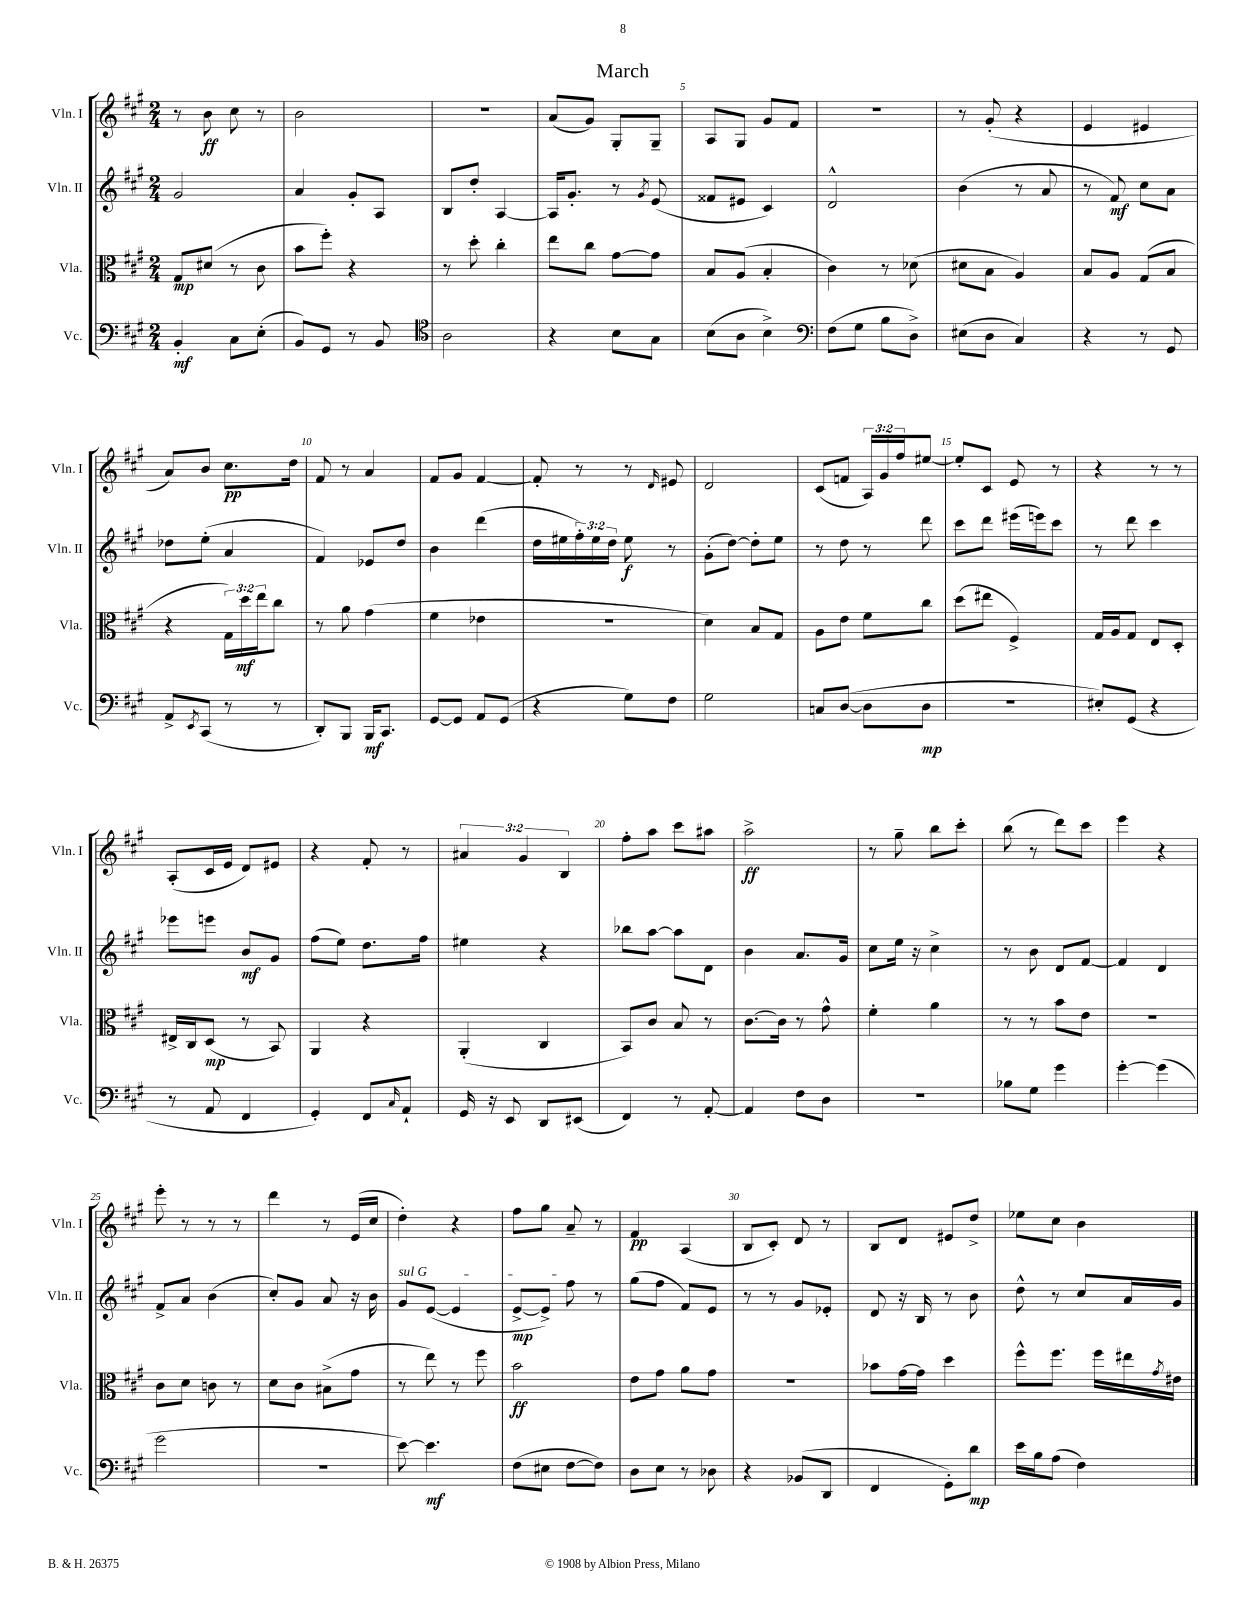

**kern	**kern	**kern	**kern
*staff4	*staff3	*staff2	*staff1
*clefF4	*clefC3	*clefG2	*clefG2
*k[f#c#g#]	*k[f#c#g#]	*k[f#c#g#]	*k[f#c#g#]
*M2/4	*M2/4	*M2/4	*M2/4
4BB'	8G#	2g#	8r
.	(8d#	.	8b
8C#	8r	.	8cc#
(8E'	8c#	.	8r
=	=	=	=
8BB)	8b	4a	2b
8GG#	8ff#')	.	.
8r	4r	8g#'	.
8BB	.	8A	.
=	=	=	=
*clefC4	*	*	*
2A	8r	8B	2r
.	8dd'	8dd'	.
.	4cc#'	[4A	.
=	=	=	=
4r	8ee	16A]	(8a
.	.	8.g#'	.
.	8cc#	.	8g#)
8B	[8g#	8r	8G#'
.	.	8qg#	.
8G#	8g#]	(8e	8G#~
=	=	=	=
(8B	8B	8f##	8A
8A	(8A	8e#	8G#
4B^)	4B'	4c#)	8g#
.	.	.	8f#
=	=	=	=
*clefF4	*	*	*
(8F#	4c#)	2d^^	2r
8G#	.	.	.
8B	8r	.	.
8D^)	(8d-	.	.
=	=	=	=
(8E#	8d#	(4b	8r
8D	8B	.	(8g#'
4C#)	4A)	8r	4r
.	.	8a	.
=	=	=	=
4r	8B	8r	4e
.	8A	8f#)	.
8r	(8G#	8cc#	4e#
8GG#	8B	8a	.
=	=	=	=
8AA^	4r	8dd-	8a)
8qEE	.	.	.
(8CC#	.	(8ee'	8b
8r	24G#)	4a	8.cc#
.	24dd	.	.
.	24ee	.	.
8r	8cc#	.	.
.	.	.	16dd
=	=	=	=
8DD')	8r	4f#)	8f#
8BBB	8a	.	8r
16BBB	(4g#	8e-	4a
8.CC#	.	.	.
.	.	8dd	.
=	=	=	=
[8GG#	4f#	4b	8f#
8GG#]	.	.	8g#
8AA	4e-	(4ddd	[4f#
(8GG#	.	.	.
=	=	=	=
4r	2r	16dd	8f#']
.	.	16ee#	.
.	.	24ff#')	8r
.	.	24ee#	.
.	.	24dd	.
8G#)	.	8ee#	8r
.	.	.	16qqd
8F#	.	8r	8e#
=	=	=	=
2G#	4d)	(8g#'	2d
.	.	[8dd)	.
.	8B	8dd']	.
.	8G#	8ee	.
=	=	=	=
8C	8A	8r	(8c#
([8D	8e	8dd	8f
8D]	8f#	8r	24A)
.	.	.	24g#
.	.	.	24ff#
8D	8cc#	8ddd	[8ee#
=	=	=	=
2r	(8dd	8ccc#	8ee#']
.	8ee#	8ddd	8c#
.	4F#^)	(16eee#	8e
.	.	16eee)	.
.	.	8ccc#	8r
=	=	=	=
8E#')	16G#	8r	4r
.	16A	.	.
(8GG#	8G#	8ddd	.
4r	8E	4ccc#	8r
.	8D'	.	8r
=	=	=	=
8r	16E#^	8eee-	(8A'
.	16C#	.	.
8AA	(8D	8eee	16c#
.	.	.	16e
4FF#	8r	8b	8d)
.	8BB)	8g#	8e#
=	=	=	=
4GG#')	4AA	(8ff#	4r
.	.	8ee)	.
8FF#	4r	8.dd	8f#'
16qqC#	.	.	.
8AA`	.	.	8r
.	.	16ff#	.
=	=	=	=
16GG#	(4AA'	4ee#	6a#
16r	.	.	.
8EE	.	.	.
.	.	.	6g#
8DD	4C#	4r	.
.	.	.	6B
(8EE#	.	.	.
=	=	=	=
4FF#)	8BB)	8bb-	8ff#'
.	8c#	[8aa	8aa
8r	8B	8aa]	8ccc#
[8AA'	8r	8d	8aa#
=	=	=	=
4AA]	[8.c#	4b	2aa^
.	16c#]	.	.
8F#	8r	8.a	.
8D	8g#^^	.	.
.	.	16g#	.
=	=	=	=
2r	4f#'	8cc#	8r
.	.	16ee	8gg#~
.	.	16r	.
.	4a	4cc#^	8bb
.	.	.	8ccc#'
=	=	=	=
8B-	8r	8r	(8bb
8G#	8r	8b	8r
4g#	8b	8d	8ddd)
.	8e	[8f#	8ccc#
=	=	=	=
[4g#'	2r	4f#]	4eee
(4g#]	.	4d	4r
=	=	=	=
2g#	8c#	8f#^	8eee'
.	8d	8a	8r
.	8c	(4b	8r
.	8r	.	8r
=	=	=	=
2r	8d	8cc#')	4ddd
.	8c#	8g#	.
.	(8B#^	8a	8r
.	8g#	16r	(16e
.	.	16b	16cc#
=	=	=	=
[8e)	8r	8g#	4dd')
4.e]	8ee)	([8e	.
.	8r	4e]	4r
.	8ff#	.	.
=	=	=	=
(8F#	2b	[8e^	8ff#
8E#	.	8e^])	8gg#
[8F#	.	8ff#	8a~
8F#])	.	8r	8r
=	=	=	=
8D	8e	(8gg#	4f#
8E	8g#	8ff#	.
8r	8a	8f#)	(4A
8D-	8g#	8e	.
=	=	=	=
4r	2r	8r	8B
.	.	8r	8c#')
(8BB-	.	8g#	8d
8DD	.	8e-'	8r
=	=	=	=
4FF#	8b-	8d	8B
.	[16g#	16r	8d
.	16g#]	16B	.
8GG#')	4dd	8r	8e#
8d	.	8b	8dd^
=	=	=	=
16e	8ff#^^	8dd^^	8ee-
16B	.	.	.
(8A	8.ff#	8r	8cc#
4F#)	.	8cc#	4b
.	16ff#	.	.
.	16ee#	16a	.
.	8qg#	.	.
.	16e#	16g#	.
==	==	==	==
*-	*-	*-	*-
